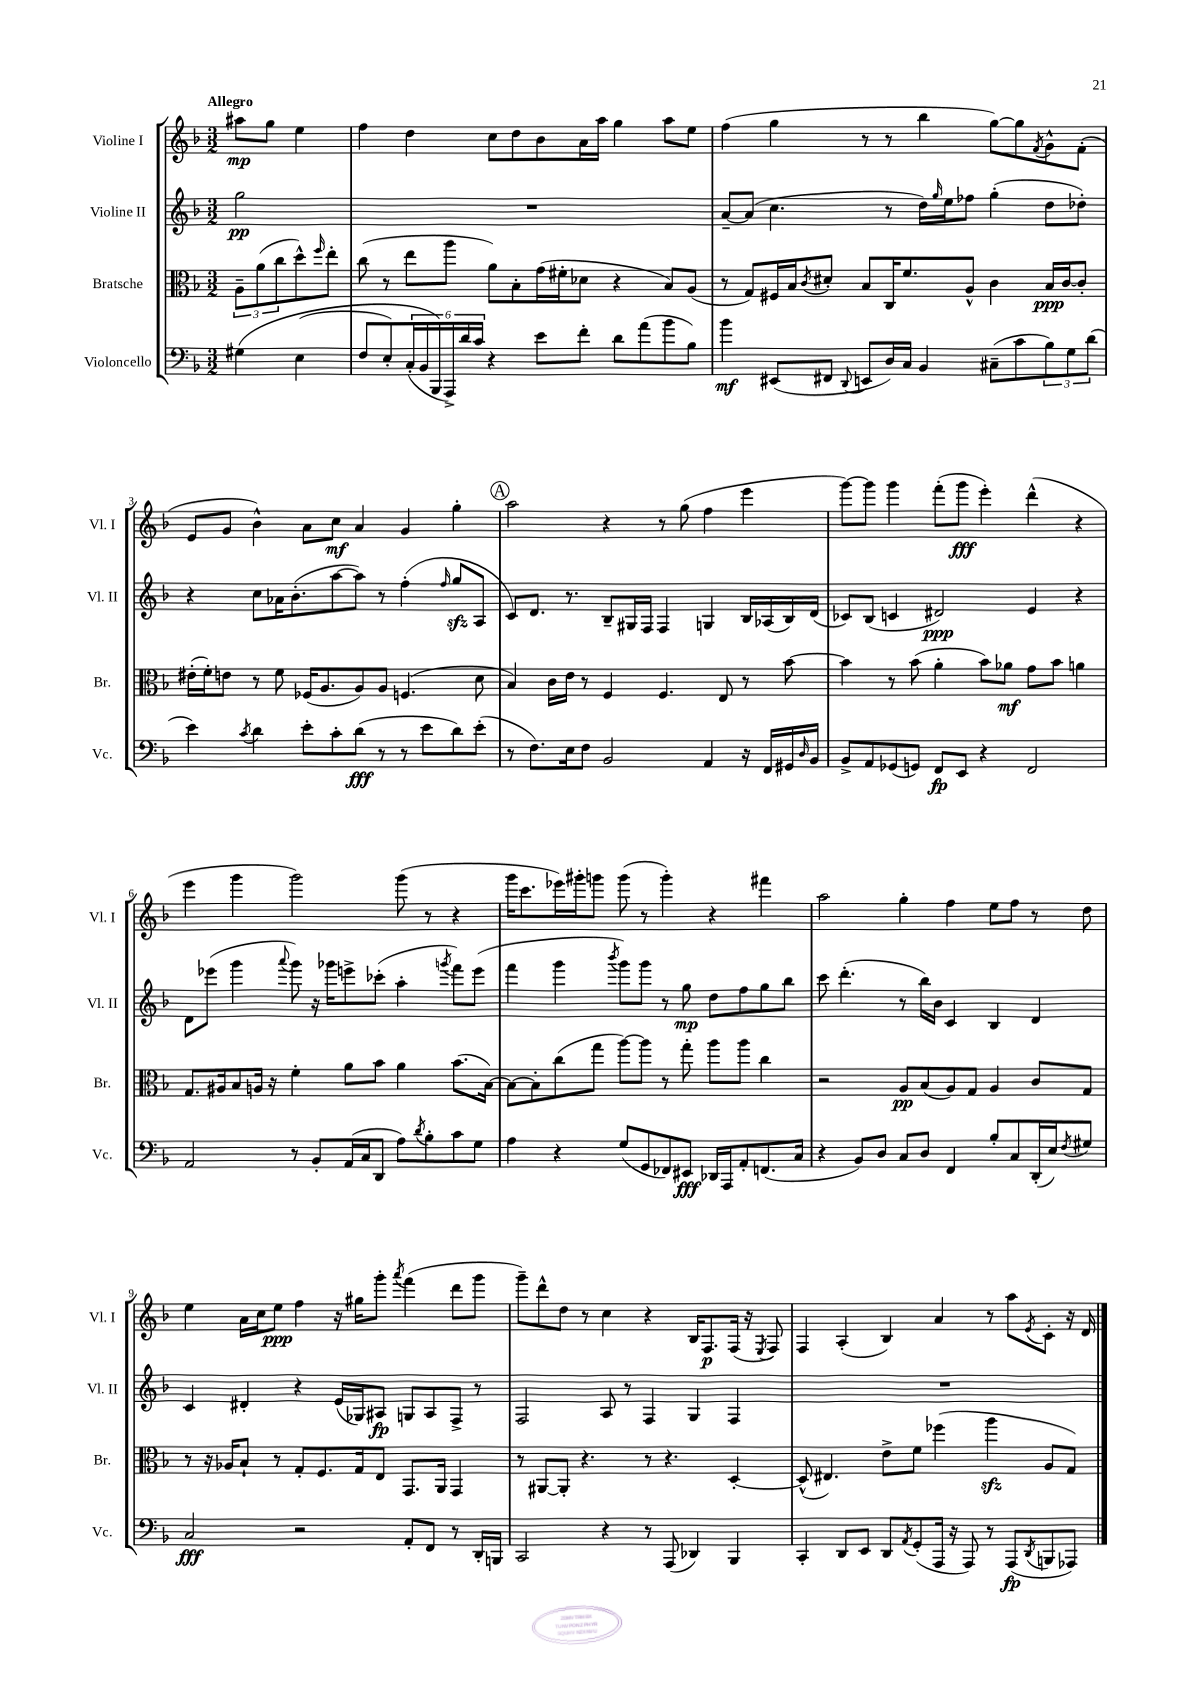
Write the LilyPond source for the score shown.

<<
\new StaffGroup <<
\new Staff = "s0" \with { instrumentName = "Violine I" shortInstrumentName = "Vl. I" } {
    \clef treble \key f \major \numericTimeSignature \time 3/2 \partial 2 \tempo "Allegro"
    ais''8\mp g''8 e''4 |
    f''4 d''4 c''8 d''8 bes'8 a'16 a''16 g''4 a''8 e''8 |
    f''4( g''4 r8 r8 bes''4 g''8~) g''8 \acciaccatura { f'8 } g'8-^ f'8-.( |
    e'8 g'8 bes'4-^) a'8 c''8\mf a'4 g'4 g''4-. |
    \mark \markup { \circle "A" } a''2 r4 r8 g''8( f''4 e'''4 |
    g'''8~) g'''8 g'''4 f'''8-.( g'''8\fff e'''4-.) d'''4-^( r4 |
    e'''4 g'''4 g'''2) g'''8( r8 r4 |
    g'''16 c'''8. ees'''16) gis'''16-. g'''8 g'''8( r8 g'''4-.) r4 fis'''4 |
    a''2 g''4-. f''4 e''8 f''8 r8 d''8 |
    e''4 a'16 c''16 e''8\ppp f''4 r16 gis''16 g'''8-. \acciaccatura { a'''8 } f'''4( d'''8 g'''8 |
    g'''8--) d'''8-^ d''8 r8 c''4 r4 bes16 f8.\p f16( r16 \acciaccatura { e8 } f8) |
    f4 a4-.( bes4) a'4 r8 a''8 \acciaccatura { e'8 } c'8-. r16 d'16 \bar "|." |
}
\new Staff = "s1" \with { instrumentName = "Violine II" shortInstrumentName = "Vl. II" } {
    \clef treble \key f \major \numericTimeSignature \time 3/2 \partial 2
    g''2\pp |
    R1. |
    a'8~-- a'8( c''4. r8 d''16) \grace { g''16 } e''16 fes''8 g''4-.( d''8 des''8-.) |
    r4 c''8 aes'16 bes'8.-.( a''8~ a''8) r8 f''4-.( \grace { f''16 } g''8\sfz a8 |
    \mark \markup { \circle "A" } c'8) d'8. r8. bes8-- gis16 f16 f4 g4 bes16 aes16( bes16) d'16( |
    ces'8) bes8( c'4 dis'2\ppp) e'4 r4 |
    d'8 ees'''8( g'''4 \appoggiatura { a'''8 } g'''8) r16 ges'''16 e'''8-> ces'''8-.( a''4-. \acciaccatura { g'''8 } f'''8) e'''8( |
    f'''4 g'''4 \acciaccatura { bes'''8 } g'''8) g'''8 r8 g''8\mp d''8 f''8 g''8 bes''8 |
    c'''8 d'''4.-.( r8 bes''16) bes'16 c'4 bes4 d'4 |
    c'4 dis'4-. r4 e'16( ges16) ais8\fp g8 ais8 f8-> r8 |
    f2 a8 r8 f4 g4 f4 |
    R1. \bar "|." |
}
\new Staff = "s2" \with { instrumentName = "Bratsche" shortInstrumentName = "Br." } {
    \clef alto \key f \major \numericTimeSignature \time 3/2 \partial 2
    \tuplet 3/2 { a8-- a'8( c''8 } d''8-^) \grace { f''16 } e''8-. |
    c''8( r8 e''8 a''8 a'8) bes8-. g'16( fis'16-. des'8 r4 bes8) a8( |
    r8 g8) fis16 bes16 \acciaccatura { c'8 } dis'8-. bes8 c16 f'8. a8-^ c'4 bes16\ppp c'16~ c'8-. |
    eis'16-.( f'16-.) e'8 r8 f'8 fes16( a8. a8) a8 f4.( d'8 |
    \mark \markup { \circle "A" } bes4) c'16 e'16 r8 f4 f4. e8 r8 bes'8~ |
    bes'4 r8 bes'8( a'4-. bes'8) aes'8\mf g'8 bes'8 a'4 |
    g8. ais16 bes8 a16 r16 f'4-. a'8 bes'8 a'4 bes'8.( bes16~) |
    bes8~ bes8-. c''8( g''8 a''8~) a''8 r8 g''8-. a''8 a''8 c''4 |
    r2 a8\pp bes8( a8) g8 a4 c'8 g8 |
    r8 r16 aes16 bes8-! r8 g8-. f8. g16 e8 g,8. a,16 g,4 |
    r8 ais,8~ ais,8-. r4. r8 r4. d4~-. |
    d8-^( eis4.) e'8-> f'8 fes''4( a''4\sfz a8 g8) \bar "|." |
}
\new Staff = "s3" \with { instrumentName = "Violoncello" shortInstrumentName = "Vc." } {
    \clef bass \key f \major \numericTimeSignature \time 3/2 \partial 2
    gis4\( e4( |
    f8 e8-.) \tuplet 6/4 { c16-.( bes,16 bes,,16\) a,,16->) d'16 c'16 } r4 e'8 f'8-. d'8 a'8( bes'8 bes8) |
    bes'4\mf eis,8( fis,8 \appoggiatura { d,8 } e,8 d16) c16 bes,4 cis8--( c'8 \tuplet 3/2 { bes8) g8 d'8( } |
    e'4) \acciaccatura { c'8 } d'4 e'8-. c'8-. d'8\fff( r8 r8 e'8 d'8) e'8-.( |
    \mark \markup { \circle "A" } r8 f8.) e16 f8 bes,2 a,4 r16 f,16 gis,16 \grace { d16 } bes,16 |
    bes,8-> a,8 ges,8( g,8) f,8\fp e,8 r4 f,2 |
    a,2 r8 bes,8-. a,16( c16 d,8 a8) \acciaccatura { d'8 } bes8-. c'8 g8 |
    a4 r4 g8( g,8 fes,8) eis,8\fff des,16 a,,16 a,8-. f,8.( c16 |
    r4 bes,8) d8 c8 d8 f,4 bes8-. c8 d,16-.( e16) \acciaccatura { f8 } gis8 |
    c2\fff r2 a,8-. f,8 r8 d,16-. b,,16 |
    c,2 r4 r8 a,,8( des,4) bes,,4 |
    c,4-. d,8 e,8 d,8 \acciaccatura { a,8 } g,8-.( a,,16 r16 a,,8) r8 a,,8\fp( \acciaccatura { d,8 } b,,8 aes,,8) \bar "|." |
}
>>
>>
